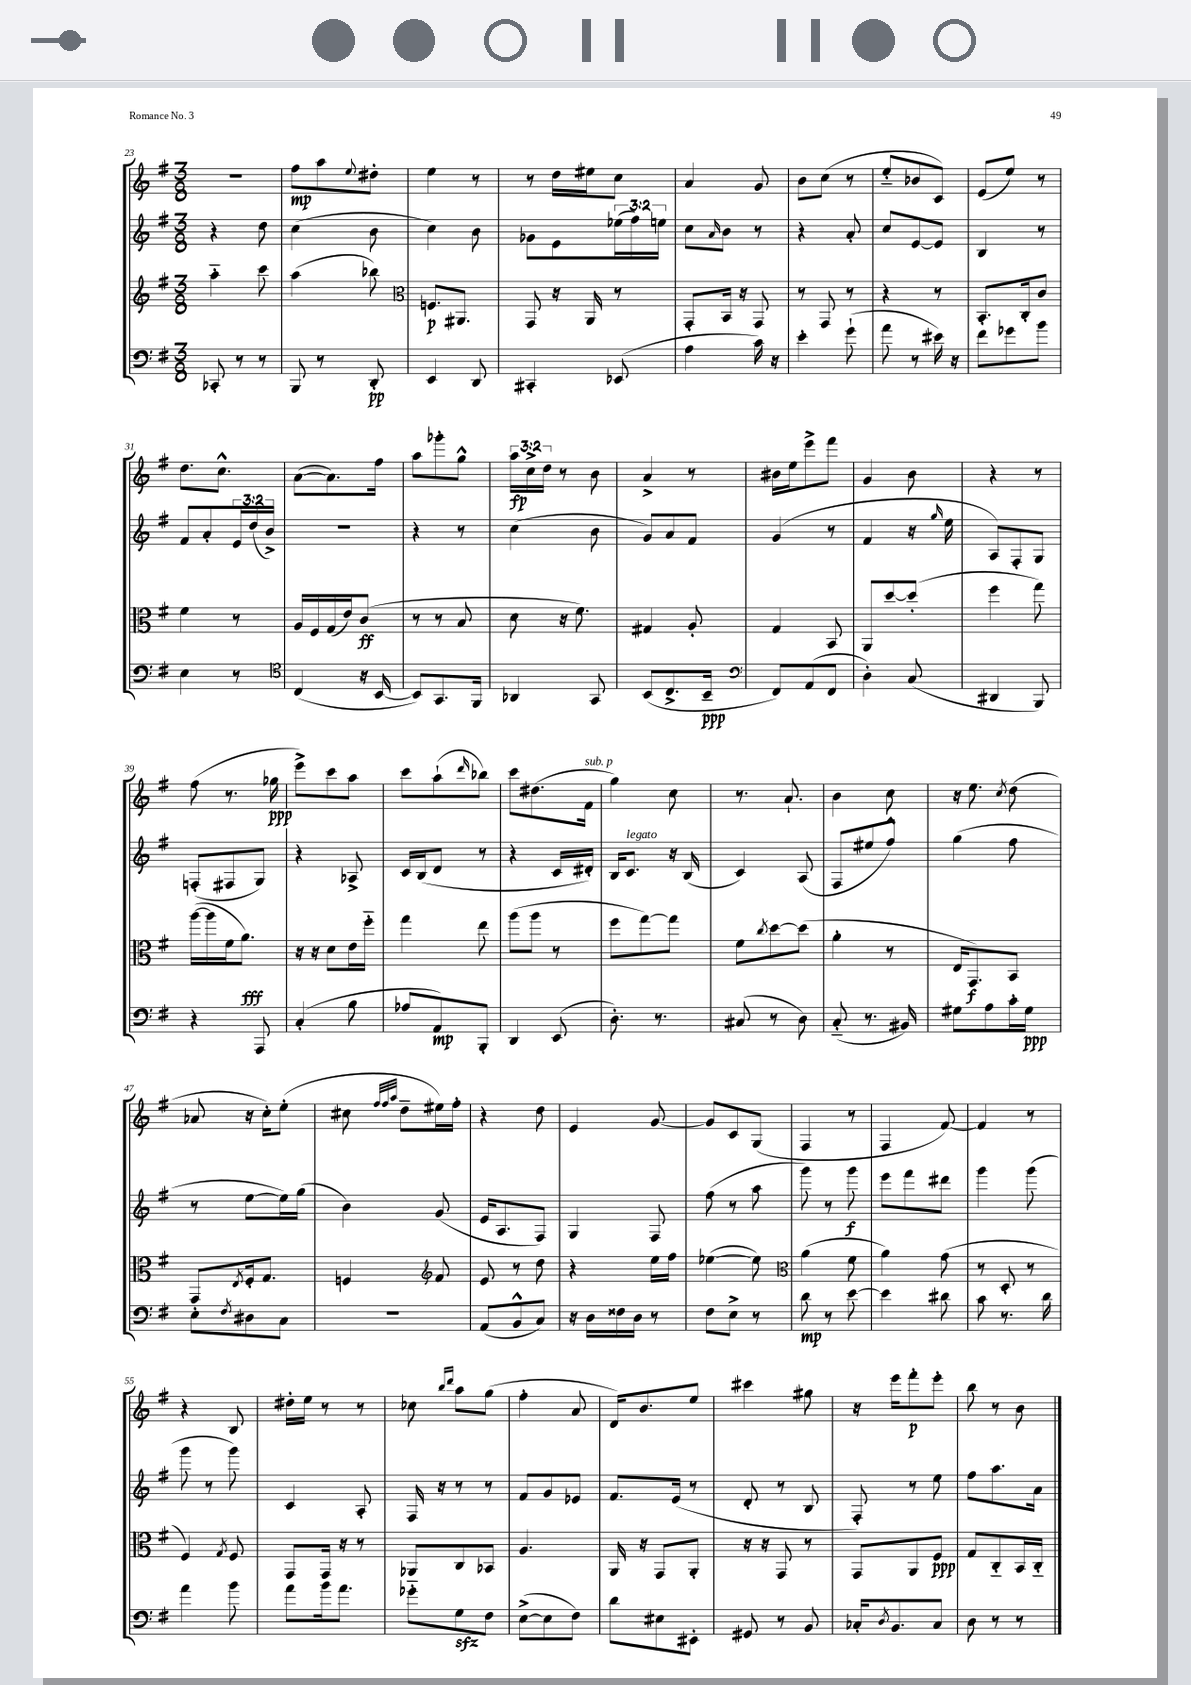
<<
\new StaffGroup <<
\new Staff = "s0" {
    \clef treble \key g \major \numericTimeSignature \time 3/8 \override Staff.TupletNumber.text = #tuplet-number::calc-fraction-text
    R4. |
    fis''8\mp a''8 \appoggiatura { e''8 } dis''8-. |
    e''4 r8 |
    r8 d''16 eis''16 c''8 |
    a'4 g'8 |
    b'8 c''8( r8 |
    e''8-_ bes'8 c'8) |
    e'8( e''8) r8 |
    d''8. c''8.-^ |
    a'8~( a'8.) fis''16 |
    a''8 ges'''8-. g''8-^ |
    \tuplet 3/2 { a''16\fp c''16-> d''16 } r8 b'8 |
    a'4-> r8 |
    bis'16 e''16 e'''8-> fis'''8 |
    g'4 b'8 |
    r4 r8 |
    fis''8( r8. ges''16\ppp |
    e'''8->) c'''8 a''8 |
    c'''8 a''8-!( \grace { d'''16 } bes''8) |
    c'''8 dis''8.( fis'16^\markup { \italic "sub. p" } |
    g''4) c''8 |
    r8. a'8.-! |
    b'4 c''8 |
    r16 e''8. \acciaccatura { c''8 } d''8( |
    aes'8 r16 c''16-.) e''8-.( |
    cis''8 \grace { fis''32 fis''32 a''32 } d''8-- eis''16) fis''16-. |
    r4 d''8 |
    e'4 g'8~ |
    g'8 c'8 g8( |
    fis4 r8 |
    fis4 fis'8~) |
    fis'4 r8 |
    r4 b8 |
    dis''16-. e''16 r8 r8 |
    ces''8 \grace { b''16 d'''16 } a''8 g''8( |
    fis''4-. a'8 |
    d'16) b'8. e''8 |
    cis'''4 gis''8 |
    r16 e'''16 fis'''8-.\p e'''8-. |
    b''8 r8 b'8 \bar "|." |
}
\new Staff = "s1" {
    \clef treble \key g \major \numericTimeSignature \time 3/8 \override Staff.TupletNumber.text = #tuplet-number::calc-fraction-text
    r4 d''8 |
    c''4( b'8 |
    c''4) b'8 |
    ges'8 e'8 \tuplet 3/2 { ees''16( fis''16) e''16 } |
    c''8 \grace { a'16 } b'8 r8 |
    r4 a'8-. |
    c''8 e'8~ e'8 |
    b4 r8 |
    fis'8 a'8-. \tuplet 3/2 { e'16 d''16( b'16->) } |
    R4. |
    r4 r8 |
    c''4( b'8 |
    g'8) a'8 fis'8 |
    g'4( r8 |
    fis'4 r16 \grace { g''16 } e''16 |
    a8) fis8-. g8 |
    f8-.( fis8 g8) |
    r4 aes8-> |
    c'16 b16( d'8 r8 |
    r4 c'16 dis'16-.) |
    b16 c'8.^\markup { \italic "legato" } r16 b16( |
    c'4) a8( |
    fis8 eis''8 fis''8-^) |
    g''4( fis''8 |
    r8 e''8~ e''16) g''16( |
    b'4) g'8( |
    e'16 a8. fis8) |
    g4 fis8 |
    fis''8( r8 a''8 |
    g'''8) r8 g'''8\f |
    e'''8 fis'''8 dis'''8 |
    g'''4 g'''8( |
    g'''8 r8 g'''8) |
    c'4 a8-. |
    fis16 r16 r8 r8 |
    fis'8 g'8 ees'8 |
    fis'8. e'16( r8 |
    d'8-. r8 b8 |
    fis8-.) r8 e''8 |
    fis''8 a''8. a'16 \bar "|." |
}
\new Staff = "s2" {
    \clef treble \key g \major \numericTimeSignature \time 3/8
    a''4-_ c'''8 |
    a''4( bes''8) |
    \clef alto f8.\p ais,8. |
    g,8 r16 a,16 r8 |
    g,8-. b,16 r16 g,8 |
    r8 g,8 r8 |
    r4 r8 |
    b,8.-. c16-. c'8 |
    fis'4 r8 |
    a16 fis16 g16( e'16) c'8\ff( |
    r8 r8 b8 |
    d'8 r16 fis'8.) |
    gis4 a8-. |
    g4 b,8 |
    a,8 d''8~ d''8-.( |
    fis''4 g''8) |
    a''16~( a''16 fis'16 a'8.\fff) |
    r16 r16 d'8 e'16 fis''16-_ |
    g''4 e''8 |
    a''8( a''8 r8 |
    fis''8 g''8~) g''8 |
    fis'8 \acciaccatura { c''8 } d''8~ d''8( |
    a'4-. r8 |
    e16 g,8.\f) b,8 |
    g,8 \acciaccatura { e8 } fis16-. g8. |
    f4 \clef treble fis'8 |
    e'8 r8 d''8 |
    r4 e''16 fis''16 |
    ees''4~( ees''8) |
    \clef alto a'4( fis'8 |
    a'4) g'8( |
    r8 d8-. r8 |
    fis4) \acciaccatura { g8 } fis8 |
    g,8 g,16 r16 r8 |
    aes,8 c8 bes,8 |
    a4. |
    a,16 r16 g,8 a,8-. |
    r16 r16 g,8 r8 |
    g,8 a,8 fis8\ppp |
    g8 c8-_ b,16 c16-_ \bar "|." |
}
\new Staff = "s3" {
    \clef bass \key g \major \numericTimeSignature \time 3/8
    ces,8-. r8 r8 |
    b,,8 r8 d,8-.\pp |
    e,4 d,8 |
    cis,4-. ees,8( |
    a4 c'16) r16 |
    e'4-. g'8-!( |
    a'8 r8 eis'16) r16 |
    fis'8 ges'8 b'8 |
    e4 r8 |
    \clef tenor c4( r16 b,16~ |
    b,8) g,8. fis,16 |
    aes,4 g,8 |
    b,8( c8.-> b,16--\ppp |
    \clef bass fis,8) a,8( fis,8 |
    d4-.) c8( |
    dis,4 b,,8) |
    r4 a,,8 |
    c4-.( b8 |
    aes8 a,8\mp) b,,8-. |
    d,4 e,8( |
    d8.-.) r8. |
    cis8( r8 d8) |
    c8-_( r8. bis,16) |
    gis8 a8 c'16-. gis16\ppp |
    e8-. \acciaccatura { fis8 } dis8 c8 |
    R4. |
    a,8( b,8-^ c8) |
    r16 d16 fisis16 d16 r8 |
    fis8 e8-> r8 |
    d'8\mp r8 e'8~ |
    e'4 dis'8 |
    c'8 r8. d'16 |
    a'4 b'8 |
    a'8 b'16 a'8. |
    ges'8-_ g8\sfz fis8 |
    e8~->( e8 fis8) |
    d'8 eis8 eis,8-. |
    gis,8 r8 b,8 |
    ces16-. \acciaccatura { d8 } b,8. ces8 |
    d8 r8 r8 \bar "|." |
}
>>
>>
\layout { \context { \Score currentBarNumber = #23 } }
